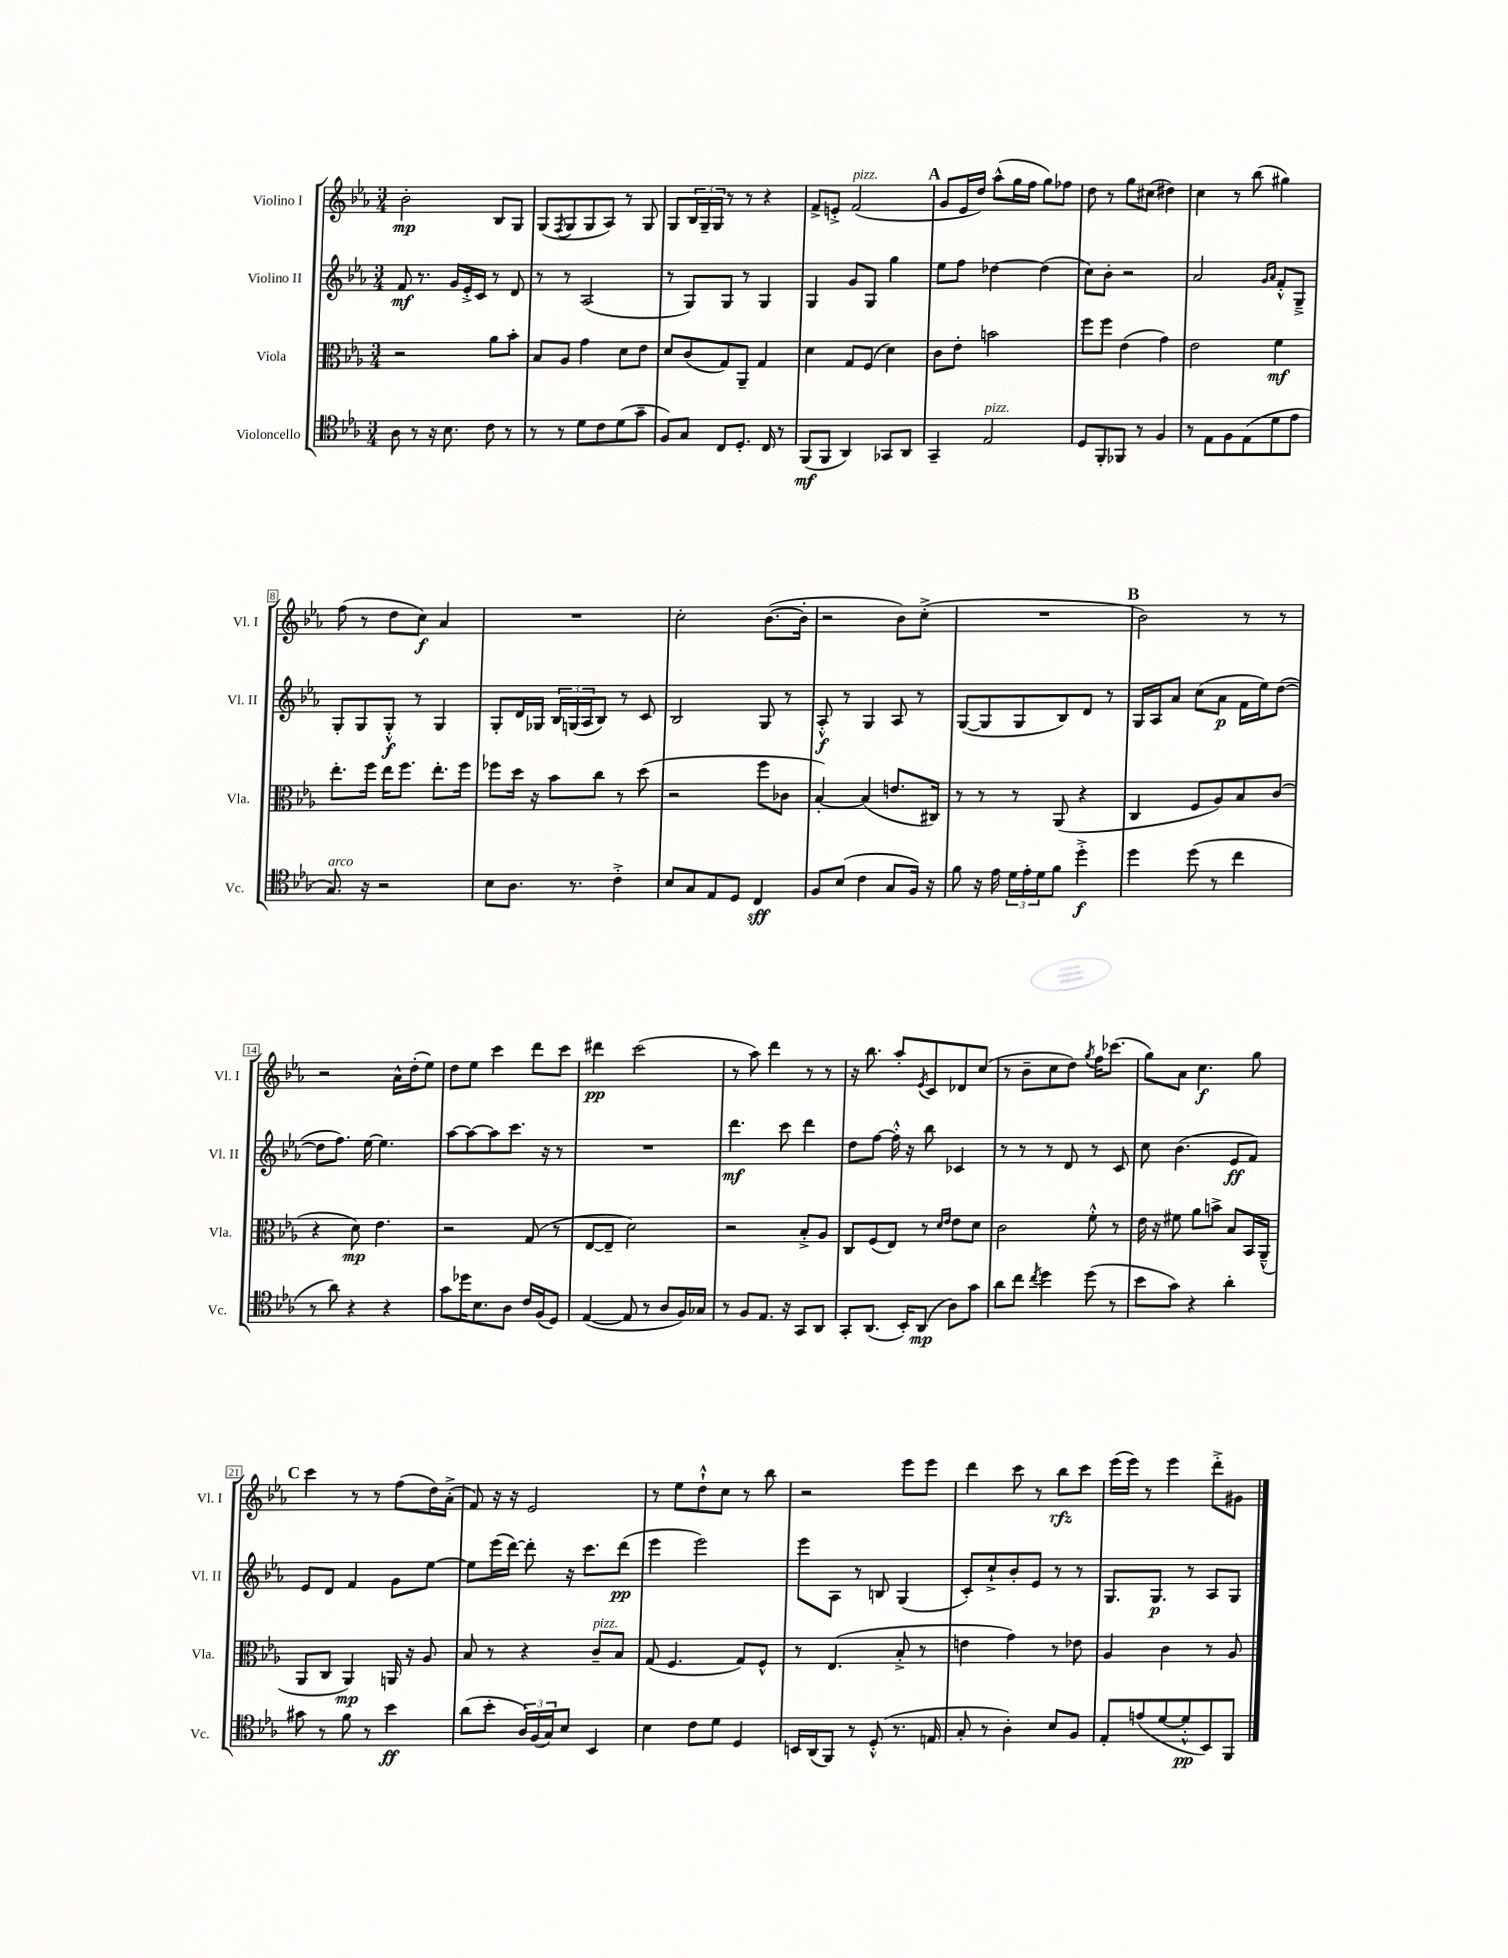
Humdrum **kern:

**kern	**kern	**kern	**kern
*staff4	*staff3	*staff2	*staff1
*clefC4	*clefC3	*clefG2	*clefG2
*k[b-e-a-]	*k[b-e-a-]	*k[b-e-a-]	*k[b-e-a-]
*M3/4	*M3/4	*M3/4	*M3/4
8A-	2r	8f	2b-'
8r	.	8.r	.
16r	.	.	.
8.B-	.	16g	.
.	.	16e-'^	.
.	.	16c	.
8c	8a-	8r	8B-
8r	8b-'	8d	8G
=	=	=	=
8r	8B-	8r	(8G
.	.	.	8qF
8r	8A-	8r	8G
8d	4g	(2A-	8G
8c	.	.	8A-)
(8d	8d	.	8r
8g~	8e-	.	8G
=	=	=	=
8F)	8d	8r	8G
8G	(8c	8G)	24B-
.	.	.	24G~
.	.	.	24G
8C	8G)	8G	8r
8.D'	8AA-~	8r	8r
.	4G	4G	4r
16C	.	.	.
8r	.	.	.
=	=	=	=
(8FF	4d	4G	8f^
8FF	.	.	8e'^
4AA-)	8G	8g	(2f
.	(8F	8G	.
8GG-	4d)	4gg	.
8AA-	.	.	.
=	=	=	=
4GG~	8c	8ee-	8g
.	8e-'	8ff	16e-
.	.	.	16dd)
2E-	2b	[4dd-	(8aa-^^
.	.	.	16gg
.	.	.	16ff
.	.	(4dd-]	8gg)
.	.	.	8ff-
=	=	=	=
8D	8ff	8cc)	8dd
8FF'	8ff	8b-'	8r
8FF-	(4e-	2r	8gg
8r	.	.	(8cc#
4F	4g)	.	4dd#)
=	=	=	=
8r	2e-	2a-	4cc
8E-	.	.	.
8F	.	.	8r
(8E-	.	.	(8bb-
.	.	16qqg	.
.	.	16qqa-	.
8d	4f	8f'^^	4gg#)
8e-	.	8G~^	.
=	=	=	=
8.G)	8.ee-'	8G'	(8ff
.	.	8G	8r
16r	16ff	.	.
2r	16ee-	8G'^^	8dd
.	8.ff	.	.
.	.	8r	8cc)
.	8.ee-'	4G	4a-
.	16ff	.	.
=	=	=	=
8B-	8ff-	8G'	2.r
8.A-	16dd	16d	.
.	16r	16G-	.
.	8b-	24B-	.
.	.	(24G	.
8.r	.	.	.
.	.	24A-	.
.	8cc	8B-)	.
4c'^	8r	8r	.
.	(8dd	8c	.
=	=	=	=
8B-	2r	2B-	2cc'
8G	.	.	.
8E-	.	.	.
8D	.	.	.
4C	8ff	8G	([8.b-
.	8c-	8r	.
.	.	.	16b-']
=	=	=	=
8F	[4B-')	8A-'^^	2r
(8B-	.	8r	.
4c	(4B-]	4G	.
8G	8.e	8A-	8b-)
16F)	.	8r	(8cc'^
16r	16C#)	.	.
=	=	=	=
8f	8r	([8G	2.r
16r	8r	8G]	.
16e-	.	.	.
24d	8r	8G	.
24e-'	.	.	.
24d	.	.	.
8f	(8AA-	8B-)	.
4dd'^	4r	8d	.
.	.	8r	.
=	=	=	=
4dd	4C	16G	2b-)
.	.	16A-	.
.	.	8a-	.
(8dd	8F	(8cc	.
8r	8A-)	8a-	.
4cc	8B-	16f	8r
.	.	16ee-)	.
.	(8c	([8dd	8r
=	=	=	=
8r	4r	8dd]	2r
8a-)	.	8.ff)	.
4r	8d)	.	.
.	.	[16ee-	.
.	4.e-	4.ee-]	.
4r	.	.	16a-^^
.	.	.	(16dd'
.	.	.	8ee-)
=	=	=	=
8g	2r	[8aa-	8dd
16dd-	.	8aa-_	8ee-
8.B-	.	.	.
.	.	8aa-]	4ccc
8A-	.	8.ccc	.
16c	(8G	.	8ddd
(16F	.	16r	.
8D)	8r	8r	8ccc
=	=	=	=
([4E-	[8E-	2.r	4ddd#
.	8E-~]	.	.
8E-]	2d)	.	(2ccc
8r	.	.	.
8A-	.	.	.
16F)	.	.	.
16G-	.	.	.
=	=	=	=
8r	2r	4.ddd	8r
8F	.	.	8aa-)
8.E-	.	.	4ddd
.	.	8ccc	.
16r	.	.	.
8GG	8B-'^	4ddd	8r
8AA-	8A-	.	8r
=	=	=	=
8GG'	8C	8dd	16r
.	.	.	8.bb-
(8.AA-	(8F	[8ff	.
.	8E-)	16ff'^^]	8aa-'
16BB-')	.	16r	.
.	.	.	8qe-
(8AA-	8r	8bb-	8c
.	16qqd	.	.
.	16qqe-	.	.
8A-)	8e-	4c-	8d-
8g	8d	.	(8cc
=	=	=	=
8a-	2c	8r	8r
8cc	.	8r	8b-~
8qcc	.	.	.
4dd	.	8r	8cc
.	.	8d	8dd)
.	.	.	8qgg
(8dd	8f'^^	8r	16ff
.	.	.	(8.ccc-
8r	8r	8c	.
=	=	=	=
8b-	16e-	8cc	8gg)
.	16r	.	.
8g)	8f#	(4.b-	8a-
4r	8a-	.	4.cc
.	8b^	.	.
4a-'	8B-	8e-	.
.	16BB-	8f)	8gg
.	(16AA-~^^	.	.
=	=	=	=
8g#	8AA-	8e-	4ccc
8r	8C	8d	.
8f	4AA-)	4f	8r
8r	.	.	8r
4b-	16AA	8g	(8ff
.	16r	.	.
.	8A-	[8ee-	16dd)
.	.	.	(16a-'^
=	=	=	=
(8a-	8B-	8ee-]	8f)
8b-'	8r	(16eee-	16r
.	.	[16ddd)	16r
24A-)	4r	8ddd']	2e-
(24F	.	.	.
24G)	.	.	.
8B-	.	16r	.
.	.	8.ccc	.
4BB-	8c~	.	.
.	8B-	(8ddd	.
=	=	=	=
4B-	(8G	4eee-	8r
.	4.F	.	8ee-
8c	.	2eee-)	8dd`^^
8d	.	.	8cc
4D	8G)	.	8r
.	8F^^	.	8bb-
=	=	=	=
16BB	8r	8eee-	2r
(16AA-	.	.	.
8FF)	(4.E-	8A-	.
8r	.	8r	.
(8D'^^	.	8B	.
8.r	8B-'^	(4G	8eee-
.	8r	.	8eee-
16E	.	.	.
=	=	=	=
8G'	4e	8c')	4ddd
8r	.	8cc`^	.
4A-')	4g)	8b-'	8ccc
.	.	8e-	8r
8B-	8r	8r	8bb-
8F	8e-	8r	8ccc
=	=	=	=
8E-'	4A-	8.G	(16eee-
.	.	.	16eee-)
(8e	.	.	8r
.	.	8.G	.
[8d	4c	.	4eee-
8d'^^]	.	8r	.
8BB-)	8r	8A-	8ddd'^
8FF	8A-	8G	8g#
==	==	==	==
*-	*-	*-	*-
